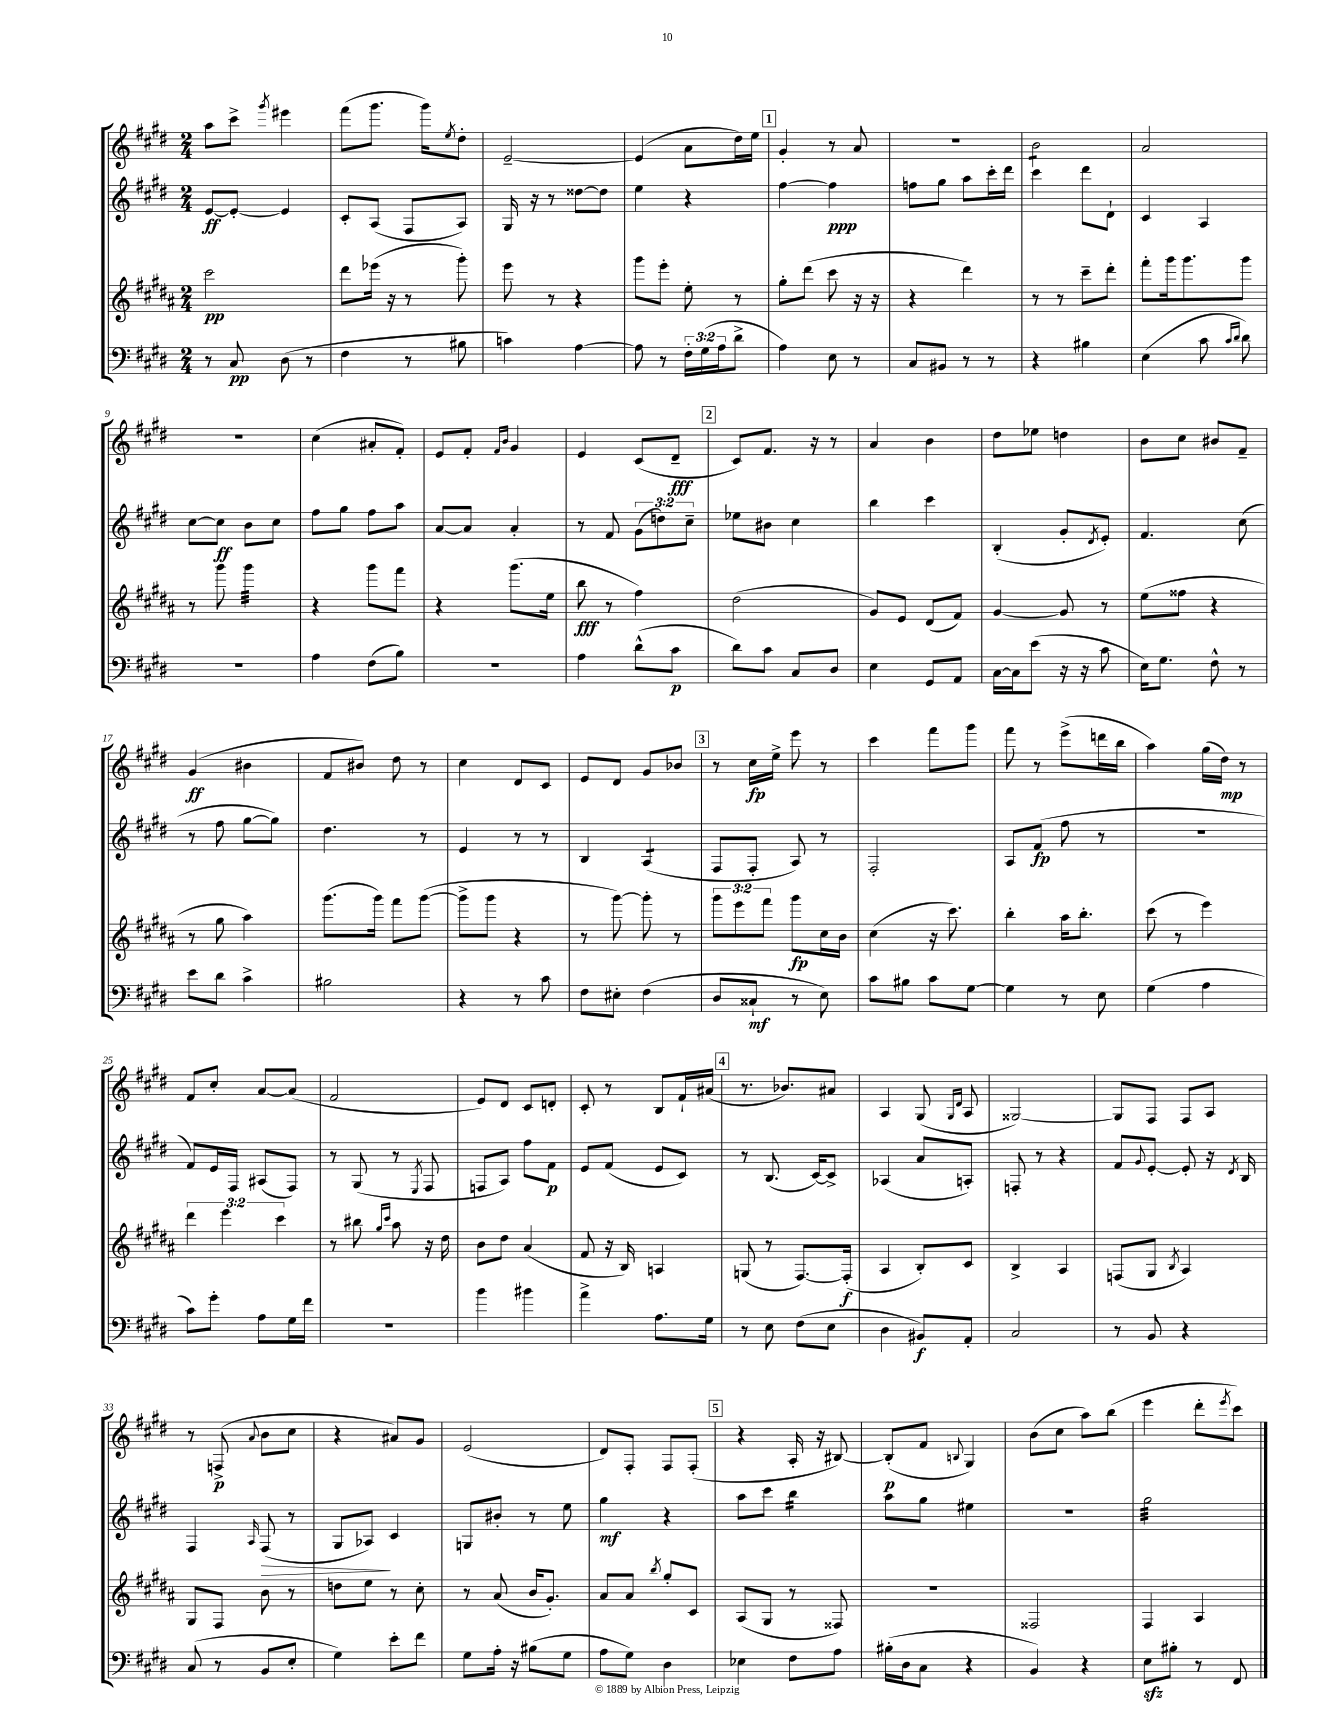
<<
\new StaffGroup <<
\new Staff = "s0" {
    \clef treble \key e \major \numericTimeSignature \time 2/4
    a''8 cis'''8-> \acciaccatura { gis'''8 } eis'''4 |
    fis'''8( gis'''8. gis'''16) \acciaccatura { e''8 } dis''8-. |
    e'2~-- |
    e'4( a'8 dis''16) e''16 |
    \mark \markup { \box "1" } gis'4-. r8 a'8 |
    r2 |
    b'2:8 |
    a'2 |
    r2 |
    cis''4( ais'8-. fis'8-.) |
    e'8 fis'8-. \grace { fis'16 b'16 } gis'4 |
    e'4 cis'8( dis'8--\fff |
    \mark \markup { \box "2" } cis'8) fis'8. r16 r8 |
    a'4 b'4 |
    dis''8 ees''8 d''4 |
    b'8 cis''8 bis'8 fis'8-- |
    gis'4\ff( bis'4 |
    fis'8 bis'8) dis''8 r8 |
    cis''4 dis'8 cis'8 |
    e'8 dis'8 gis'8 bes'8 |
    \mark \markup { \box "3" } r8 cis''16\fp e''16-> e'''8 r8 |
    cis'''4 fis'''8 gis'''8 |
    fis'''8 r8 e'''8->( d'''16 b''16 |
    a''4) gis''16( dis''16\mp) r8 |
    fis'8 cis''8-. a'8~ a'8( |
    fis'2 |
    e'8) dis'8 cis'8 d'8-. |
    cis'8-. r8 b8 fis'16-! ais'16( |
    \mark \markup { \box "4" } r8. bes'8.) ais'8 |
    a4 gis8( \grace { gis16 dis'16 } a8 |
    gisis2~) |
    gisis8 fis8 fis8 a8 |
    r8 f8->\p( \appoggiatura { a'8 } b'8 cis''8 |
    r4 ais'8) gis'8 |
    e'2( |
    dis'8) fis8-. fis8 fis8-.( |
    \mark \markup { \box "5" } r4 a16-. r16 bis8~) |
    bis8-.\p( fis'8 \appoggiatura { b8 } gis4) |
    b'8( cis''8 a''8) b''8( |
    e'''4 dis'''8-. \acciaccatura { e'''8 } cis'''8) \bar "|." |
}
\new Staff = "s1" {
    \clef treble \key e \major \numericTimeSignature \time 2/4 \override Staff.TupletNumber.text = #tuplet-number::calc-fraction-text
    e'8~\ff e'8~-. e'4 |
    cis'8-. a8( fis8 a8) |
    gis16 r16 r8 disis''8~ disis''8 |
    e''4 r4 |
    \mark \markup { \box "1" } fis''4~ fis''4\ppp |
    f''8 gis''8 a''8 cis'''16-. dis'''16 |
    cis'''4 dis'''8 dis'8-! |
    cis'4 a4 |
    cis''8~ cis''8\ff b'8 cis''8 |
    fis''8 gis''8 fis''8 a''8 |
    a'8~ a'8 a'4-. |
    r8 fis'8 \tuplet 3/2 { gis'8( d''8) cis''8-- } |
    \mark \markup { \box "2" } ees''8 bis'8 cis''4 |
    b''4 cis'''4 |
    b4-.( gis'8-. \acciaccatura { dis'8 } e'8-.) |
    fis'4. cis''8( |
    r8 fis''8 gis''8~ gis''8) |
    dis''4. r8 |
    e'4 r8 r8 |
    b4 a4:8( |
    \mark \markup { \box "3" } fis8 fis8-. a8) r8 |
    fis2-. |
    a8 fis'8\fp( fis''8 r8 |
    r2 |
    fis'8) e'16 fis16 ais8( fis8) |
    r8 gis8( r8 \acciaccatura { e8 } fis8 |
    f8 a8) fis''8 fis'8\p |
    e'8 fis'8( e'8 cis'8) |
    \mark \markup { \box "4" } r8 b8.( cis'16~) cis'8-> |
    aes4( a'8 a8-.) |
    f8-. r8 r4 |
    fis'8 \appoggiatura { gis'8 } e'8~-. e'8-. r16 \acciaccatura { dis'8 } b16 |
    fis4 \grace { a16 } fis8\>( r8 |
    gis8 aes8\!) cis'4 |
    g8 bis'8-. r8 e''8 |
    gis''4\mf r4 |
    \mark \markup { \box "5" } a''8 cis'''8 b''4:16 |
    a''8 gis''8 eis''4 |
    R2 |
    gis''2:32 \bar "|." |
}
\new Staff = "s2" {
    \clef treble \key b \major \numericTimeSignature \time 2/4 \override Staff.TupletNumber.text = #tuplet-number::calc-fraction-text
    cis'''2\pp |
    dis'''8 ees'''16( r16 r8 gis'''8-.) |
    e'''8 r8 r4 |
    gis'''8 e'''8-. e''8-. r8 |
    \mark \markup { \box "1" } gis''8-. dis'''8( cis'''8 r16 r16 |
    r4 dis'''4) |
    r8 r8 cis'''8-- dis'''8-. |
    fis'''8-. gis'''16 gis'''8. gis'''8 |
    r8 gis'''8 gis'''4:32 |
    r4 gis'''8 fis'''8 |
    r4 gis'''8.( e''16 |
    b''8\fff r8 fis''4) |
    \mark \markup { \box "2" } dis''2( |
    gis'8) e'8 dis'8( fis'8) |
    gis'4~ gis'8 r8 |
    e''8( fisis''8 r4 |
    r8 gis''8 ais''4) |
    gis'''8.( gis'''16) fis'''8 gis'''8~( |
    gis'''8-> gis'''8 r4 |
    r8 gis'''8~) gis'''8-. r8 |
    \mark \markup { \box "3" } \tuplet 3/2 { gis'''8 e'''8 fis'''8 } gis'''8\fp cis''16 b'16 |
    cis''4( r16 cis'''8.) |
    b''4-. ais''16 b''8.-. |
    cis'''8( r8 e'''4) |
    \tuplet 3/2 { dis'''4 e'''4 cis'''4 } |
    r8 bis''8 \grace { gis''16 cis'''16 } ais''8 r16 dis''16 |
    b'8 dis''8 ais'4( |
    fis'8 r16 b16) a4 |
    \mark \markup { \box "4" } g8( r8 fis8.~) fis16-.\f( |
    ais4 b8-.) cis'8 |
    b4-> ais4 |
    f8( gis8 \acciaccatura { b8 } ais4) |
    gis8 fis8 b'8 r8 |
    d''8 e''8 r8 cis''8-. |
    r8 ais'8( b'16 gis'8.-.) |
    ais'8 ais'8 \acciaccatura { b''8 } gis''8-. cis'8 |
    \mark \markup { \box "5" } ais8( gis8 r8 fisis8) |
    r2 |
    fisis2 |
    fis4 ais4 \bar "|." |
}
\new Staff = "s3" {
    \clef bass \key e \major \numericTimeSignature \time 2/4 \override Staff.TupletNumber.text = #tuplet-number::calc-fraction-text
    r8 cis8\pp dis8( r8 |
    fis4 r8 bis8 |
    c'4) a4~ |
    a8 r8 \tuplet 3/2 { fis16-. gis16( a16 } dis'8-> |
    \mark \markup { \box "1" } a4) e8 r8 |
    cis8 bis,8 r8 r8 |
    r4 bis4 |
    e4( cis'8 \grace { cis'16 dis'16 } dis'8) |
    r2 |
    a4 fis8( b8) |
    R2 |
    a4 dis'8-^( cis'8\p |
    \mark \markup { \box "2" } dis'8) cis'8 cis8 dis8 |
    e4 gis,8 a,8 |
    cis16~ cis16 e'8( r16 r16 cis'8 |
    e16) gis8. fis8-^ r8 |
    e'8 dis'8 cis'4-> |
    bis2 |
    r4 r8 cis'8 |
    fis8 eis8-. fis4( |
    \mark \markup { \box "3" } dis8 cisis8-!\mf r8 e8) |
    cis'8 bis8 cis'8 gis8~ |
    gis4 r8 e8 |
    gis4( a4 |
    cis'8) gis'8-. a8 gis16 fis'16 |
    R2 |
    b'4 bis'4 |
    a'4-> a8. gis16 |
    \mark \markup { \box "4" } r8 e8 fis8( e8 |
    dis4 bis,8\f) a,8-. |
    cis2 |
    r8 b,8 r4 |
    cis8( r8 b,8 e8-. |
    gis4) e'8-. fis'8 |
    gis8 a16-. r16 bis8( gis8 |
    a8 gis8) dis4 |
    \mark \markup { \box "5" } ees4 fis8 a8 |
    bis16-.( dis16 cis8 r4 |
    b,4) r4 |
    e8\sfz bis8-. r8 fis,8 \bar "|." |
}
>>
>>
